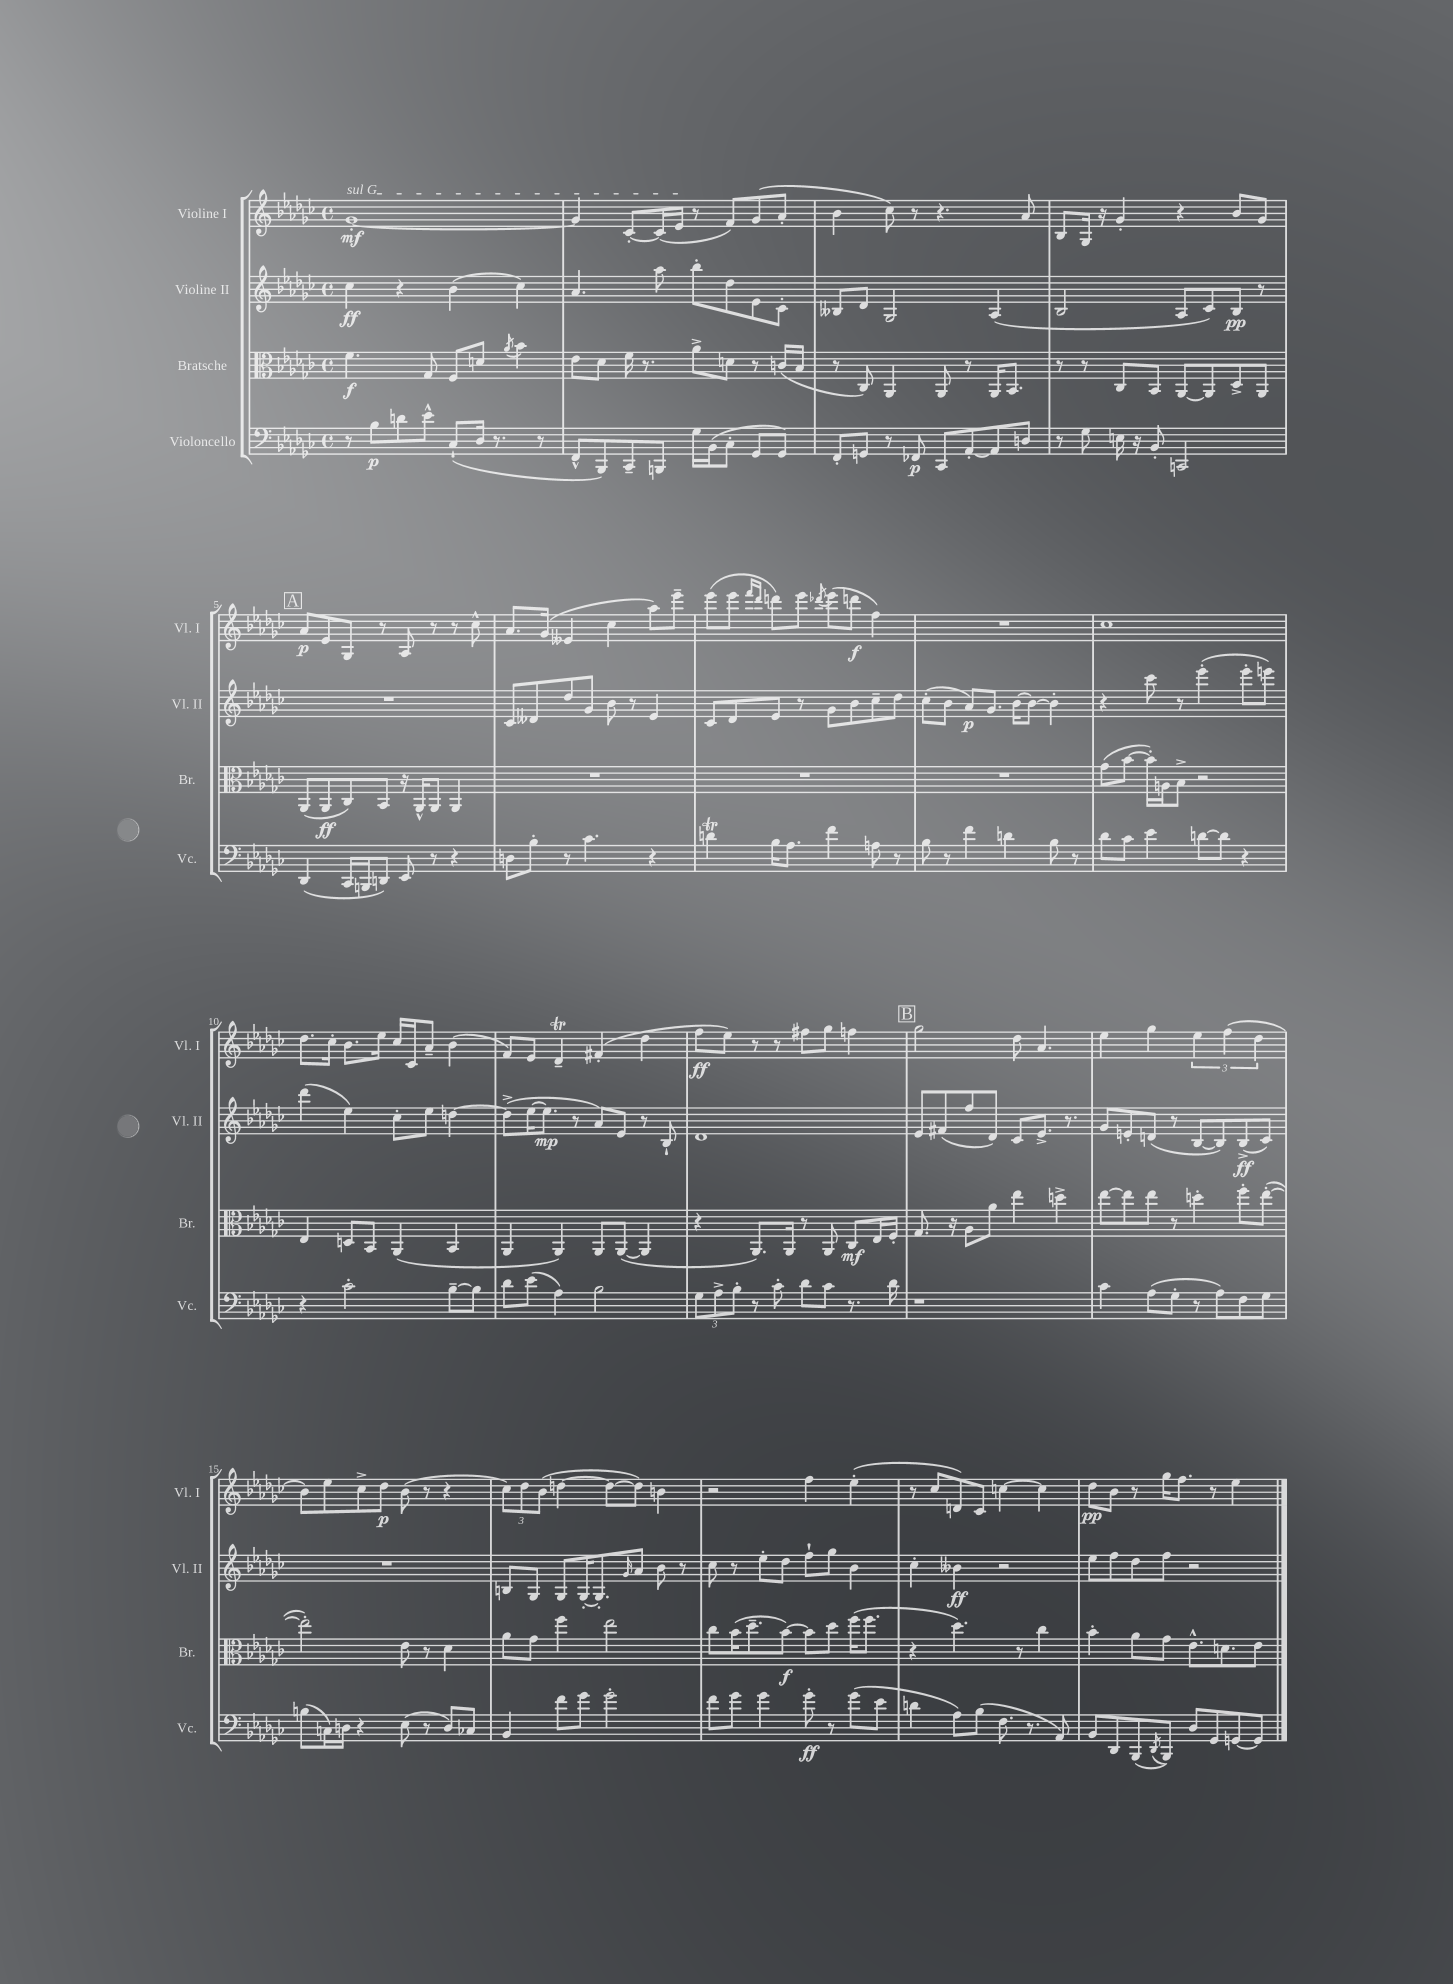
<<
\new StaffGroup <<
\new Staff = "s0" \with { instrumentName = "Violine I" shortInstrumentName = "Vl. I" } {
    \clef treble \key ges \major \defaultTimeSignature \time 4/4
    \once \override TextSpanner.bound-details.left.text = \markup { \italic "sul G" } ges'1~-.\mf\startTextSpan |
    ges'4 ces'8~-. ces'16( ees'16\stopTextSpan r8 f'8) ges'8( aes'8-. |
    bes'4 ces''8) r8 r4. aes'8 |
    bes8 ges16 r16 ges'4-. r4 bes'8 ges'8 |
    \mark \markup { \box "A" } aes'8\p ees'8 ges8 r8 aes8 r8 r8 ces''8-^ |
    aes'8. ges'16( eeses'4 ces''4 aes''8) ees'''8-- |
    ees'''8( ees'''8 \grace { f'''16 des'''16 } d'''8) ees'''8 \acciaccatura { des'''8 } ees'''8( d'''8\f f''4) |
    R1 |
    ces''1 |
    des''8. ces''16-. bes'8. ees''16 ces''16 ces'16 aes'8-- bes'4( |
    f'8) ees'8 des'4--\trill fis'4-.( des''4 |
    f''8\ff ees''8) r8 r8 fis''8 ges''8 f''4 |
    \mark \markup { \box "B" } ges''2 des''8 aes'4. |
    ees''4 ges''4 \tuplet 3/2 { ees''4 f''4( des''4 } |
    bes'8) ees''8 ces''8-> des''8\p bes'8( r8 r4 |
    \tuplet 3/2 { ces''8) des''8 bes'8( } d''4~ d''8~ d''8) b'4 |
    r2 f''4 ees''4-.( |
    r8 ces''8 d'8) ces'8 c''4~ c''4 |
    des''8\pp bes'8 r8 ges''16 f''8. r8 ees''4 \bar "|." |
}
\new Staff = "s1" \with { instrumentName = "Violine II" shortInstrumentName = "Vl. II" } {
    \clef treble \key ges \major \defaultTimeSignature \time 4/4
    ces''4\ff r4 bes'4( ces''4) |
    aes'4. aes''8 bes''8-. des''8 ees'8 ces'8-. |
    beses8 des'8 ges2 aes4( |
    bes2 aes8 ces'8) bes8\pp r8 |
    \mark \markup { \box "A" } R1 |
    ces'8 deses'8 des''8 ges'8 bes'8 r8 ees'4 |
    ces'8 des'8 ees'8 r8 ges'8 bes'8 ces''8-- des''8 |
    ces''8-.( bes'8 aes'8\p) ges'8. bes'16~ bes'8~ bes'4-. |
    r4 ces'''8 r8 ees'''4-.( ees'''8-. e'''8) |
    des'''4( ees''4) ces''8-. ees''8 d''4~ |
    d''8->( ees''16~ ees''8.\mp r8 aes'8) ees'8 r8 bes8-! |
    des'1 |
    \mark \markup { \box "B" } ees'8 fis'8( f''8 des'8) ces'8 ees'8.-> r8. |
    ges'8 e'8-. d'8( r8 bes8~ bes8) bes8->\ff( ces'8) |
    R1 |
    b8 ges8 ges8 ges16~-. ges8.-. \grace { ges'16 } aes'8 bes'8 r8 |
    ces''8 r8 ees''8-. des''8 f''8-! ges''8 bes'4 |
    ces''4-. beses'4\ff r2 |
    ees''8 f''8 des''8 f''8 r2 \bar "|." |
}
\new Staff = "s2" \with { instrumentName = "Bratsche" shortInstrumentName = "Br." } {
    \clef alto \key ges \major \defaultTimeSignature \time 4/4
    f'4.\f ges8 f8 d'8 \acciaccatura { aes'8 } bes'4 |
    ees'8 des'8 f'16 r8. aes'8-> d'8 r8 c'16( bes16 |
    r8 ces8) aes,4 aes,8 r8 aes,16 bes,8. |
    r8 r8 ces8 bes,8 aes,8~ aes,8 des8-> aes,8 |
    \mark \markup { \box "A" } aes,8( aes,8\ff ces8) bes,8 r16 aes,16-^ aes,8 aes,4 |
    R1 |
    R1 |
    R1 |
    ges'8( bes'8~ bes'16-.) a16 bes8-> r2 |
    ees4 d8 bes,8 aes,4( bes,4 |
    aes,4 aes,4) aes,8 aes,8~( aes,4 |
    r4 aes,8.) aes,16 r8 aes,8 ces8\mf ees16 f16-. |
    \mark \markup { \box "B" } ges8. r16 aes8 aes'8 ees''4 d''4-> |
    ees''8~ ees''8 ees''8 r8 d''4-. f''8-. ees''8~-.( |
    ees''2-.) ees'8 r8 des'4 |
    aes'8 ges'8 f''4 ees''2 |
    ces''8 bes'16( des''8.-- bes'8~\f) bes'8 des''8 f''16( f''8. |
    r4 des''4.) r8 ces''4 |
    bes'4-. aes'8 ges'8 ees'8.-^ d'8. ees'8 \bar "|." |
}
\new Staff = "s3" \with { instrumentName = "Violoncello" shortInstrumentName = "Vc." } {
    \clef bass \key ges \major \defaultTimeSignature \time 4/4
    r8 bes8\p d'8 ees'8-^ ces8-!( des16 r8. r8 |
    f,8-^ bes,,8) ces,8-- b,,8 ges16 bes,16( ces8-. ges,8 ges,8) |
    f,8-. g,8 r8 fes,8\p ces,8 aes,8~-. aes,8 d8 |
    r8 ges8 e16 r16 bes,8-. c,2 |
    \mark \markup { \box "A" } des,4( ces,16 b,,16 d,8) ees,8 r8 r4 |
    d8 bes8-. r8 ces'4. r4 |
    d'4\trill bes16 aes8. f'4 a8 r8 |
    bes8 r8 f'4 d'4 bes8 r8 |
    des'8 ces'8 ees'4 d'8~ d'8 r4 |
    r4 ces'2-. bes8~-- bes8 |
    des'8 ees'8( aes4) bes2 |
    \tuplet 3/2 { ges8 aes8-> bes8-. } r8 ces'8-. des'8 ces'8 r8. des'16 |
    \mark \markup { \box "B" } r1 |
    ces'4 aes8( ges8-. r8 aes8) f8 ges8 |
    b8( c16) d16 r4 ees8( r8 d8) ces8 |
    bes,4 f'8 ges'8 ges'2-. |
    f'8 ges'8 ges'4 ges'8-.\ff r8 ges'8( ees'8 |
    d'4 aes8) bes8( f8. r8. aes,8) |
    bes,8 des,8 bes,,8( \acciaccatura { des,8 } bes,,8) des8 ges,8 g,8~ g,8 \bar "|." |
}
>>
>>
